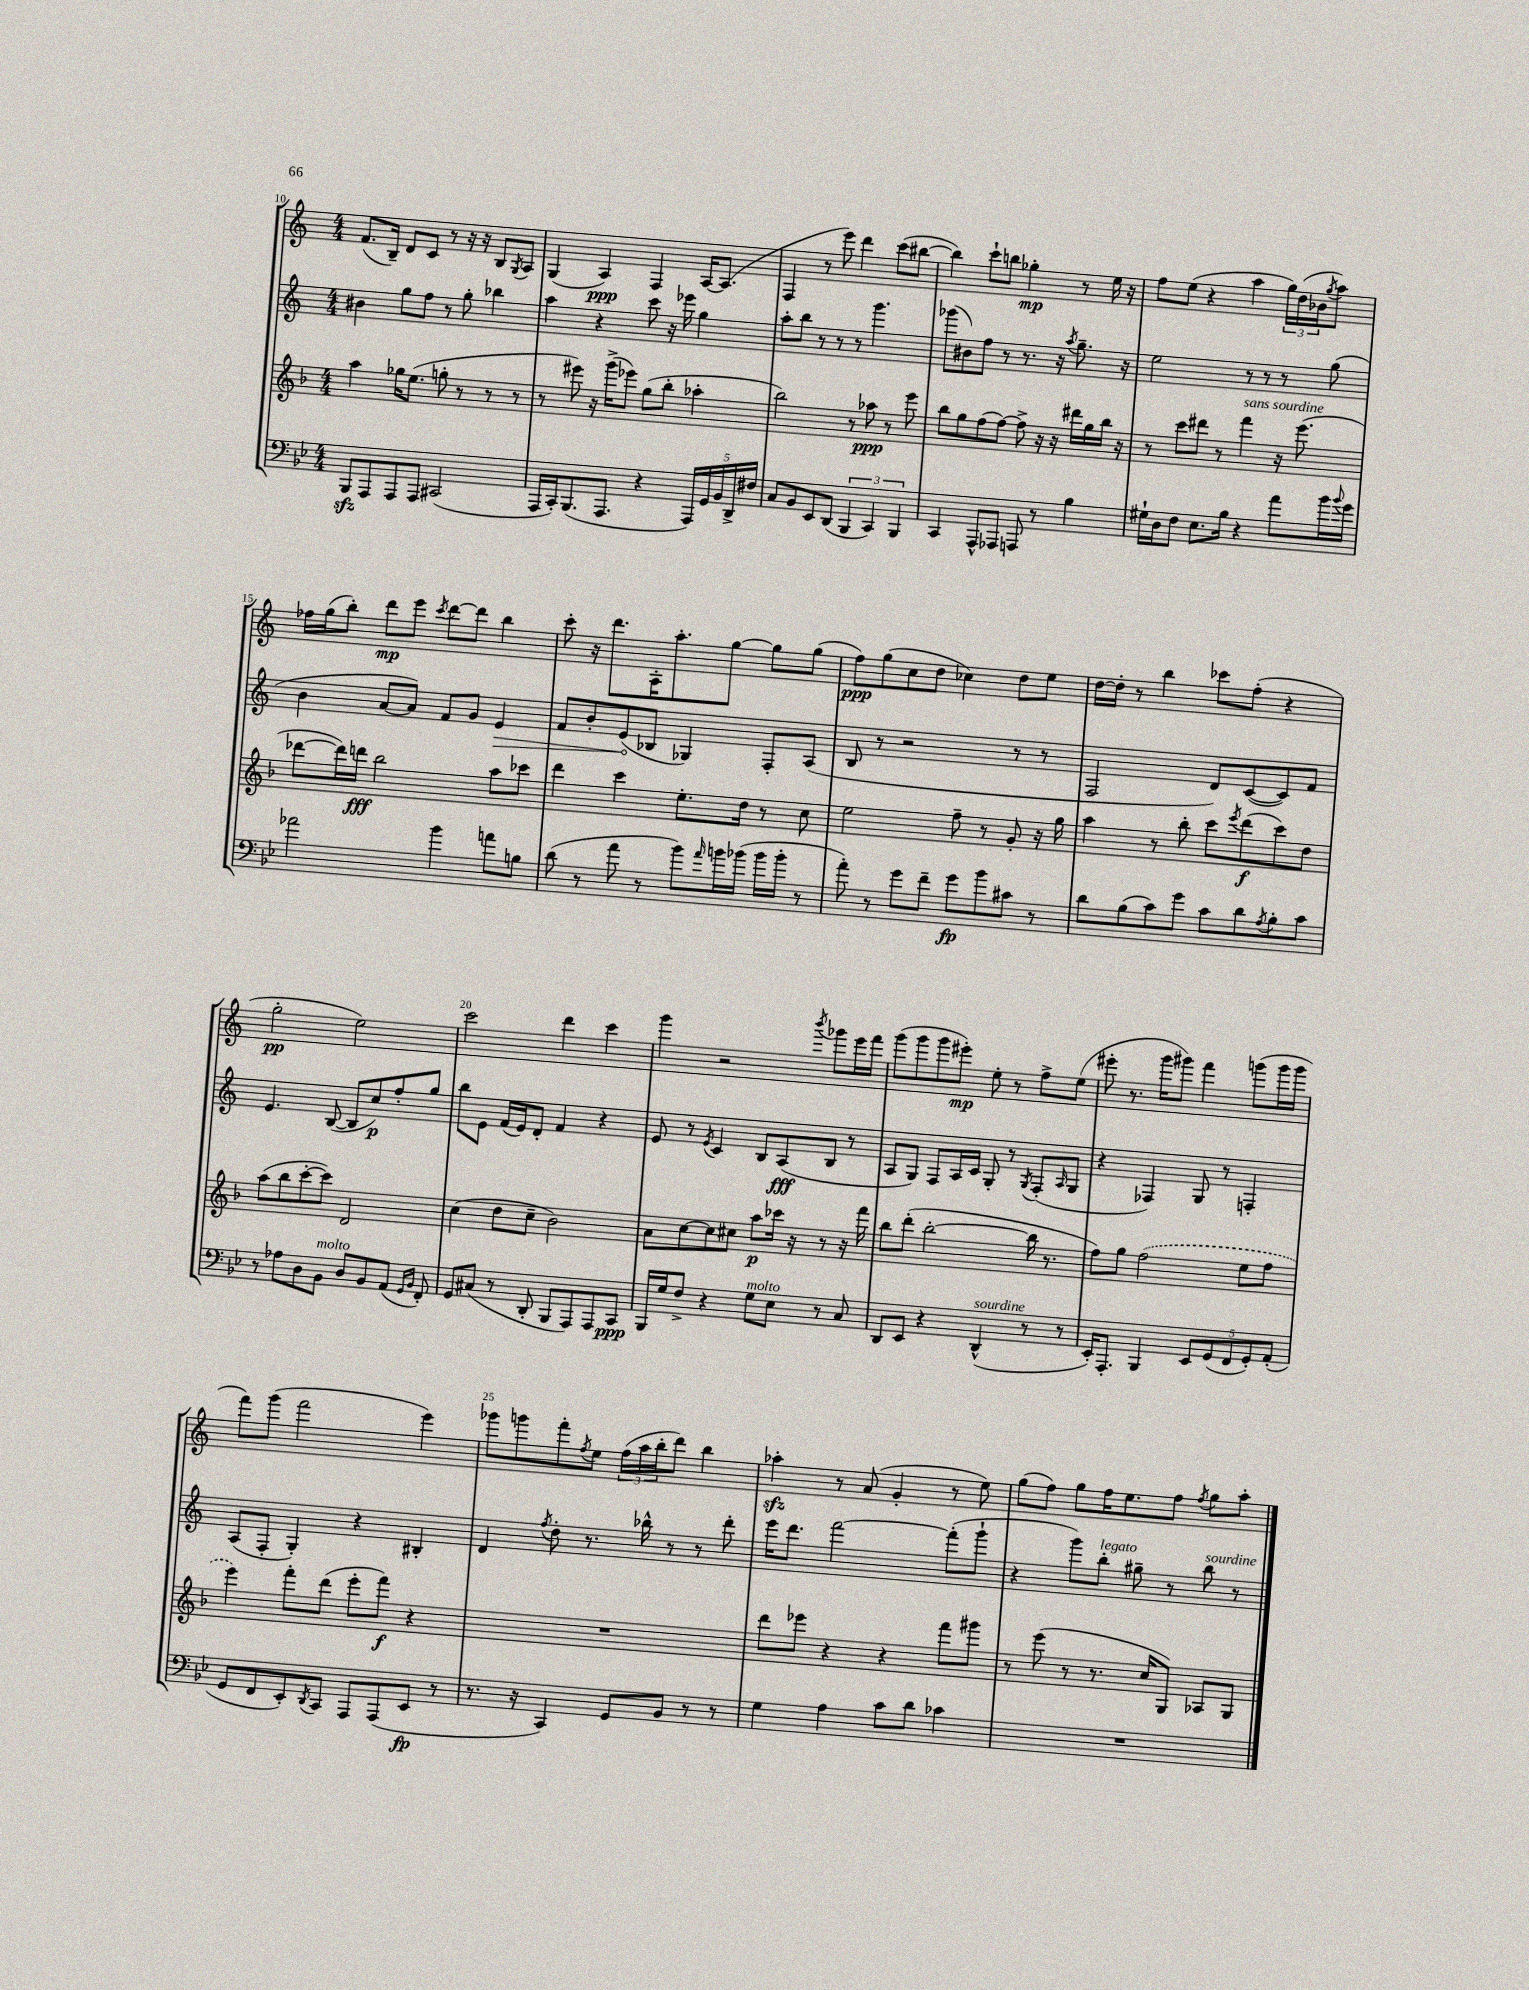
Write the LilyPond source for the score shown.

<<
\new StaffGroup <<
\new Staff = "s0" {
    \clef treble \key c \major \numericTimeSignature \time 4/4
    f'8.( b16--) d'8 c'8 r8 r16 r16 b8 \acciaccatura { g8 } a8 |
    g4( a4\ppp) f4 a16~ a8.( |
    f4 r8 e'''8) d'''4 c'''8( bis''8~ |
    bis''4) c'''8-! b''8 ges''4-.\mp r8 e''16 r16 |
    f''8 e''8( r4 a''4 \tuplet 3/2 { g''16) d''16( bes'16 } \acciaccatura { g''8 } a''8) |
    fes''16 g''16( b''8-.) d'''8\mp e'''8 \acciaccatura { c'''8 } d'''8~ d'''8 b''4 |
    c'''8-. r16 d'''8. a16-. a''8.-. g''8~ g''8 g''8( |
    f''8\ppp) g''8( c''8 d''8 ces''4) d''8 e''8 |
    d''16~ d''16-. r8 b''4 ces'''8 f''8-.( r4 |
    g''2-.\pp e''2) |
    c'''2 d'''4 c'''4 |
    g'''4 r2 \acciaccatura { b'''8 } ges'''8 e'''16 f'''16 |
    g'''8( g'''8 g'''8 eis'''8-.\mp) e''8-. r8 f''8-> e''8( |
    eis'''8-. r8. g'''16 gis'''8) f'''4 g'''8( g'''16 g'''16 |
    f'''8) g'''8( f'''2 e'''4) |
    ges'''8 g'''8 f'''8-. \acciaccatura { f''8 } e''8 \tuplet 3/2 { f''16( a''16 b''16-. } d'''8) b''4 |
    aes''4-.\sfz r8 a'8( g'4-. r8 e''8) |
    g''8( f''8) g''8 f''16 e''8. f''8 \acciaccatura { f''8 } g''8 a''8-. \bar "|." |
}
\new Staff = "s1" {
    \clef treble \key c \major \numericTimeSignature \time 4/4
    bis'4 g''8 f''8 r8 g''8-. bes''4 |
    a''4 r4 c'''8 r16 ees'''16 g''4 |
    a''8-. b''8 r8 r8 r8 g'''4. |
    ges'''8( bis'8) f''8 r8 r8. r16 \acciaccatura { a''8 } g''8.-- r16 |
    e''2 r8 r8 r8 g''8( |
    b'4 a'8~ a'8) f'8 g'8 \once \override Hairpin.circled-tip = ##t e'4\> |
    f'8 b'8-. e'8\!( bes8 ges4) f8-. a8( |
    b8 r8 r2 r8 r8 |
    f2 d'8) c'8~( c'8) f'8 |
    e'4. b8~( b8 c''8\p) f''8-. g''8 |
    b''8 e'8 f'16( e'16) d'8-. f'4 r4 |
    e'8 r8 \acciaccatura { e'8 } c'4 b8 a8\fff( b8 r8 |
    a8 g8) f8 a16 c'16 g8-. r8 \acciaccatura { g8 } f8-.( \grace { a16 } g8 |
    r4 fes4) g8 r8 f4-. |
    a8( f8-. g4-.) r4 bis4-. |
    d'4 \acciaccatura { f''8 } d''8-. r8. bes''16-^ r8 r8 d'''8-. |
    e'''16 d'''8. f'''2~ f'''8-.( g'''8-! |
    r4 g'''8) b''8-.^\markup { \italic "legato" } gis''8-- r8 b''8^\markup { \italic "sourdine" } r8 \bar "|." |
}
\new Staff = "s2" {
    \clef treble \key f \major \numericTimeSignature \time 4/4
    a''4 ges''16 e''8.( g''8-. r8 r8 r8 |
    r8 eis'''8) r16 g'''16->( ees'''8) g''8( bes''8-. aes''4-. |
    bes''2) r8 aes''8\ppp r8 e'''8 |
    bes''8 g''8 f''8( f''8~) f''8-> r16 r16 dis'''16 g''16 bes''16 r16 |
    r8 c'''8 dis'''8 r8 f'''4^\markup { \italic "sans sourdine" } r16 e'''8.( |
    des'''8~ des'''16) d'''16\fff bes''2 a''8 ces'''8 |
    d'''4 c'''4 e''8.-. d''16 r8 c''8 |
    e''2 f''8-- r8 g'8-. r16 g''16 |
    a''4 r8 bes''8-. c'''8 \acciaccatura { e'''8 } d'''8\f( c'''8) d''8 |
    a''8( bes''8 c'''8~-. c'''8) d'2 |
    c''4( d''8 c''8-- bes'2) |
    a'8 c''8~ c''8 cis''8 a''8\p ces'''16 r16 r8 r16 f'''16 |
    bes''8 d'''8-.( bes''2~-. bes''16 r8. |
    f''8) g''8 \once \slurDashed f''2( e''8 f''8 |
    e'''4) f'''8-. d'''8( e'''8-. f'''8\f) r4 |
    R1 |
    d'''8 ees'''8 r4 r4 f'''8 gis'''8 |
    r8 e'''8( r8 r8. c''16 g8) aes8 g8 \bar "|." |
}
\new Staff = "s3" {
    \clef bass \key bes \major \numericTimeSignature \time 4/4
    bes,,8\sfz a,,8 a,,8 a,,8 cis,2( |
    a,,16 c,16-.) bes,,8.( a,,8. r4 \tuplet 5/4 { a,,16) g,16 bes,16 d,16-> fis16 } |
    c8 bes,8 ees,8 d,8( \tuplet 3/2 { bes,,4 c,4) bes,,4 } |
    c,4 a,,8-^ aes,,8 a,,8 r8 bes4 |
    gis16-! d16 f8 ees8. bes16 r4 a'8 bes'16 \appoggiatura { bes'8 } g'16 |
    aes'2 bes'4 a'8 b8 |
    d'8( r8 a'8 r8 bes'8) \grace { a'16 } b'16 bes'16( bes'16 bes'16-. r8 |
    a'8-.) r8 g'8 f'8-- g'8\fp bes'8 cis'8 r8 |
    d'8 bes8( c'8) g'8 c'8 d'8 \acciaccatura { a8 } bes8-. c'8 |
    r8 aes8 d8 bes,8^\markup { \italic "molto" } d8 bes,8 a,8( \grace { g,16 bes,16 } f,8-.) |
    g,8 cis8( r8 d,8-. bes,,8 a,,8) a,,8 c,8\ppp |
    bes,,16 g16 f8-> r4 g8^\markup { \italic "molto" } ees8 r8 c8 |
    d,8 ees,8 r4 d,4-^^\markup { \italic "sourdine" }( r8 r8 |
    ees,16-.) a,,8.-. bes,,4 \tuplet 5/4 { ees,8 g,8( f,8 g,8-.) a,8-.( } |
    g,8 f,8 ees,8-.) \acciaccatura { d,8 } c,8 a,,8 a,,8( ees,8\fp r8 |
    r8. r16 c,4) g,8 bes,8 r8 r8 |
    g4 a4 c'8 d'8 ces'4 |
    R1 \bar "|." |
}
>>
>>
\layout { \context { \Score currentBarNumber = #10 \override BarNumber.break-visibility = ##(#f #t #t) barNumberVisibility = #(every-nth-bar-number-visible 5) } }
